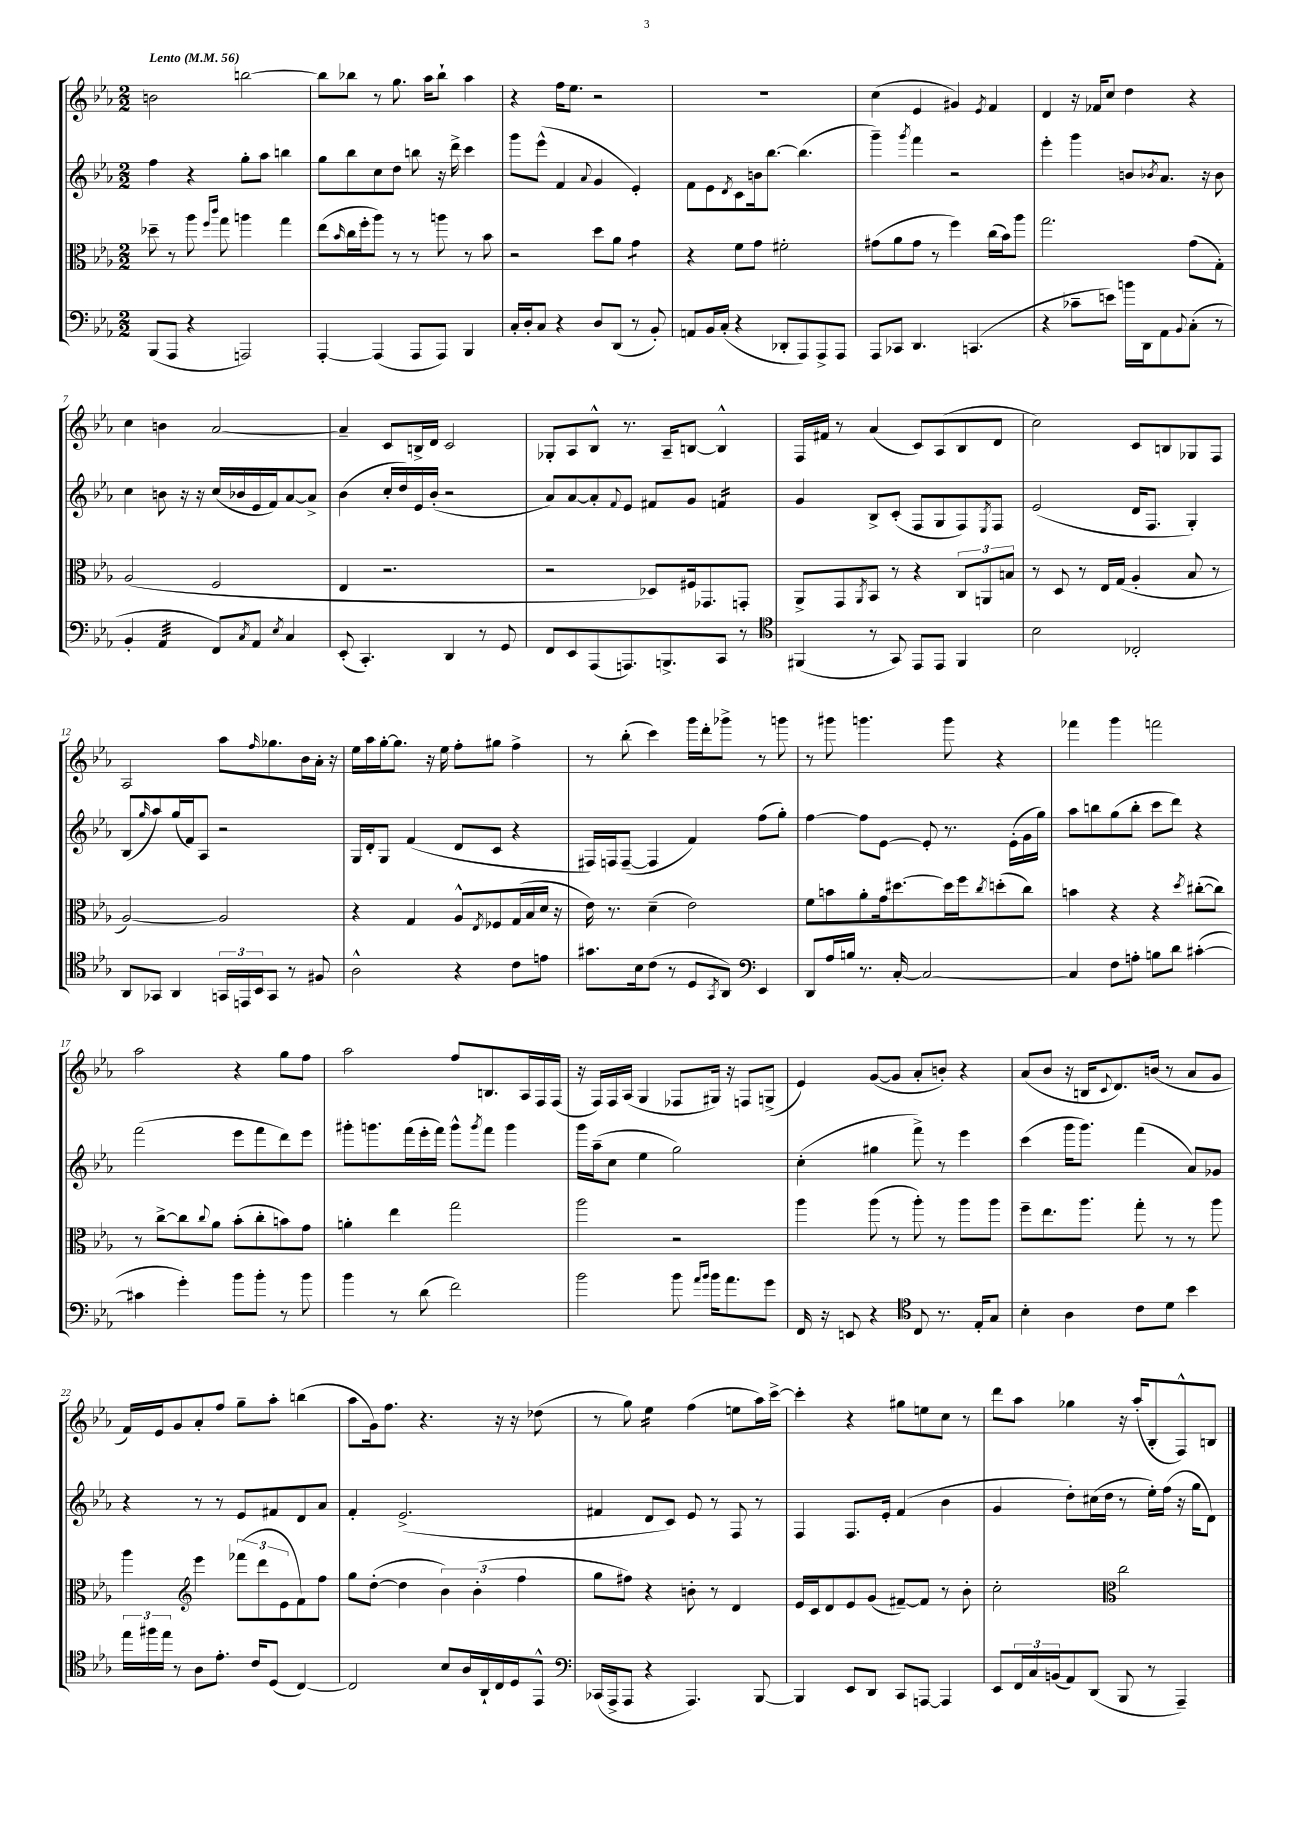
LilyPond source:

<<
\new StaffGroup <<
\new Staff = "s0" {
    \clef treble \key ees \major \numericTimeSignature \time 2/2 \tempo "Lento" 4 = 56
    b'2 b''2~ |
    b''8 bes''8 r8 g''8. aes''16 bes''8-! aes''4 |
    r4 f''16 ees''8. r2 |
    R1 |
    c''4( ees'4 gis'4) \acciaccatura { ees'8 } f'4 |
    d'4 r16 fes'16 c''8 d''4 r4 |
    c''4 b'4 aes'2~ |
    aes'4-- c'8 b16-> d'16 c'2 |
    ges8-. aes8 bes8-^ r8. aes16-- b8~ b4-^ |
    f16 fis'16 r8 aes'4( c'8) aes8( bes8 d'8 |
    c''2) c'8 b8 ges8 f8 |
    aes2 aes''8 \grace { f''16 } ges''8. bes'16 aes'16-. r16 |
    ees''16 aes''16 g''16~-. g''8. r16 ees''16 f''8-. gis''8 f''4-> |
    r8 bes''8-.( c'''4) g'''16 d'''16-. ges'''8-> r8 g'''8 |
    r8 gis'''8 g'''4. g'''8 r4 |
    fes'''4 g'''4 f'''2 |
    aes''2 r4 g''8 f''8 |
    aes''2 f''8 b8. aes16 f16 f16( |
    r16 f16) f16 aes16( g4 fes8 gis16) r16 f8 g8->( |
    ees'4) g'8~( g'8 aes'8-. b'8-.) r4 |
    aes'8( bes'8 r16 b16 \appoggiatura { c'8 } d'8.) b'16( r8 aes'8 g'8 |
    f'16) ees'16 g'8 aes'8-. f''8 g''8-- aes''8-. b''4( |
    aes''8 g'16) f''8. r4. r16 r16 des''8( |
    r8 g''8) ees''4:16 f''4( e''8 aes''16) c'''16~-> |
    c'''4-. r4 gis''8 e''8 c''8 r8 |
    d'''8 aes''8 ges''4 r16 aes''16-.( bes8-. f8-^) b8 \bar "|." |
}
\new Staff = "s1" {
    \clef treble \key ees \major \numericTimeSignature \time 2/2
    f''4 r4 g''8-. aes''8 b''4 |
    g''8 bes''8 c''8 d''8 b''8 r16 d'''16-> c'''4 |
    g'''8 ees'''8-^( f'4 \appoggiatura { aes'8 } g'4 ees'4-.) |
    f'8 ees'8 \acciaccatura { d'8 } c'8 b'16 bes''8.~ bes''4.( |
    g'''4--) \acciaccatura { g'''8 } f'''4 r2 |
    ees'''4-. g'''4 b'8 \acciaccatura { bes'8 } aes'8. r16 bes'8 |
    c''4 b'8 r16 r16 c''16( bes'16 ees'16 f'16) aes'8~ aes'8-> |
    bes'4( c''16-. d''16) ees'16 bes'16-.( r2 |
    aes'8) aes'8~ aes'8-. \appoggiatura { f'8 } ees'8 fis'8 g'8 f'4:16 |
    g'4 bes8-> c'8-.( f8 g8 f8) \acciaccatura { ees8 } f8 |
    ees'2( d'16 f8. g4-.) |
    bes8( \grace { g''16 } aes''8) g''16( f'16) aes8 r2 |
    g16 d'16-. g8 f'4( d'8 c'8 r4 |
    fis16) f16 f8~--( f4 f'4) f''8( g''8-.) |
    f''4~ f''8 ees'8~ ees'8-. r8. ees'16-.( g'16 g''16) |
    aes''8 b''8 g''8( b''8-. c'''8 d'''8) r4 |
    f'''2( ees'''8 f'''8 d'''8) ees'''8 |
    gis'''8-. g'''8. f'''16( ees'''16-. f'''16) g'''8-^ \acciaccatura { g'''8 } f'''8 g'''4 |
    g'''16 aes''16--( c''8 ees''4 g''2) |
    c''4-.( gis''4 f'''8->) r8 ees'''4 |
    c'''4( g'''16 g'''8.) f'''4( aes'8) ges'8 |
    r4 r8 r8 ees'8 fis'8 d'8 aes'8 |
    f'4-. ees'2.->( |
    fis'4 d'8 c'8) ees'8 r8 f8 r8 |
    f4 f8. ees'16-. f'4( bes'4 |
    g'4 d''8-.) cis''16( d''16 r8 ees''16-.) f''16( r16 g''16 d'8) \bar "|." |
}
\new Staff = "s2" {
    \clef alto \key ees \major \numericTimeSignature \time 2/2
    des''8-- r8 aes''8 \grace { f''16 c'''16 } g''8 a''4 g''4 |
    ees''8( \grace { bes'16 } c''16 f''16-. aes''8) r8 r8 a''8 r8 bes'8 |
    r2 d''8 aes'8 g'4:8 |
    r4 f'8 g'8 fis'2-. |
    gis'8( aes'8 gis'8 r8 f''4) c''16( bes'16) aes''8 |
    g''2. g'8( g8-.) |
    aes2( f2 |
    ees4 r2. |
    r2 des8) fis16 ges,8. g,8-. |
    aes,8-> g,8 \acciaccatura { aes,8 } bes,8 r8 r4 \tuplet 3/2 { c8 a,8 b8 } |
    r8 d8 r8 ees16 g16( aes4-. bes8 r8 |
    aes2~) aes2 |
    r4 g4 aes8-^ \acciaccatura { ees8 } fes8 g16( bes16 d'16 r16 |
    ees'16) r8. d'4--( ees'2) |
    f'8 b'8 aes'8-. g'16 dis''8.~ dis''16 f''16 \acciaccatura { c''8 } d''8-.( c''8) |
    b'4 r4 r4 \acciaccatura { d''8 } cis''8~-.( cis''8) |
    r8 c''8~-> c''8 \appoggiatura { c''8 } aes'8 bes'8-.( c''8-. b'8) g'8 |
    a'4-. ees''4 g''2 |
    aes''2 r2 |
    aes''4 aes''8( r8 aes''8-.) r8 aes''8 aes''8 |
    f''8-- ees''8. aes''8. g''8-. r8 r8 aes''8 |
    aes''4 \clef treble ees'''4 \tuplet 3/2 { fes'''8( d'''8 ees'8 } f'8) f''8 |
    g''8 d''8~-.( d''4 \tuplet 3/2 { bes'4) bes'4-.( f''4 } |
    g''8 fis''8) r4 b'8-. r8 d'4 |
    ees'16 c'16 d'8 ees'8 g'8( fis'8~--) fis'8 r8 bes'8-. |
    c''2-. \clef alto c''2 \bar "|." |
}
\new Staff = "s3" {
    \clef bass \key ees \major \numericTimeSignature \time 2/2
    bes,,8( aes,,8 r4 a,,2) |
    aes,,4~-. aes,,4( aes,,8 aes,,8) bes,,4 |
    c16-. d16-. c8 r4 d8 d,8( r8 bes,8-.) |
    a,8 bes,16 c16-.( r4 des,8-. aes,,8) aes,,8-> aes,,8 |
    aes,,8 ces,8 d,4. c,4.( |
    r4 ces'8-- e'8) b'16 d,16 aes,8 \appoggiatura { bes,8 } c8-.( r8 |
    bes,4-. aes,4:32 f,8) \acciaccatura { c8 } aes,8 \acciaccatura { ees8 } c4 |
    ees,8-.( c,4.-.) d,4 r8 g,8 |
    f,8 ees,8 aes,,8( a,,8.) b,,8.-> c,8 r8 |
    \clef tenor fis,4( r8 g,8) ees,8 ees,8 fis,4 |
    bes2 ces2-. |
    aes,8 ges,8 aes,4 \tuplet 3/2 { g,16 e,16 bes,16 } g,8 r8 fis8 |
    aes2-^ r4 c'8 e'8 |
    gis'8. bes16 c'8( r8 d8 \acciaccatura { g,8 } aes,8) \clef bass ees,4 |
    d,8 aes16 b16 r8. c16~-. c2~ |
    c4 f8 a8-. b8 d'8 cis'4~-.( |
    cis'4 g'4-.) bes'8 bes'8-. r8 bes'8 |
    bes'4 r8 d'8( f'2) |
    bes'2 bes'8 \grace { aes'16 bes'16 } bes'16 aes'8. g'8 |
    f,16 r16 e,8 r4 \clef tenor c8 r8. ees16-. g8 |
    bes4-. aes4 c'8 d'8 bes'4 |
    \tuplet 3/2 { ees''16 fis''16 ees''16 } r8 aes8 ees'8.-. c'16 d8( c4~) |
    c2 bes8 aes16 aes,16-! c16 d16 ees,8-^ |
    \clef bass ces,16( aes,,16-> aes,,8 r4 aes,,4.) bes,,8~ |
    bes,,4 ees,8 d,8 c,8 a,,8~ a,,4 |
    ees,8 \tuplet 3/2 { f,16 c16 b,16( } aes,8) d,8( bes,,8 r8 aes,,4--) \bar "|." |
}
>>
>>
